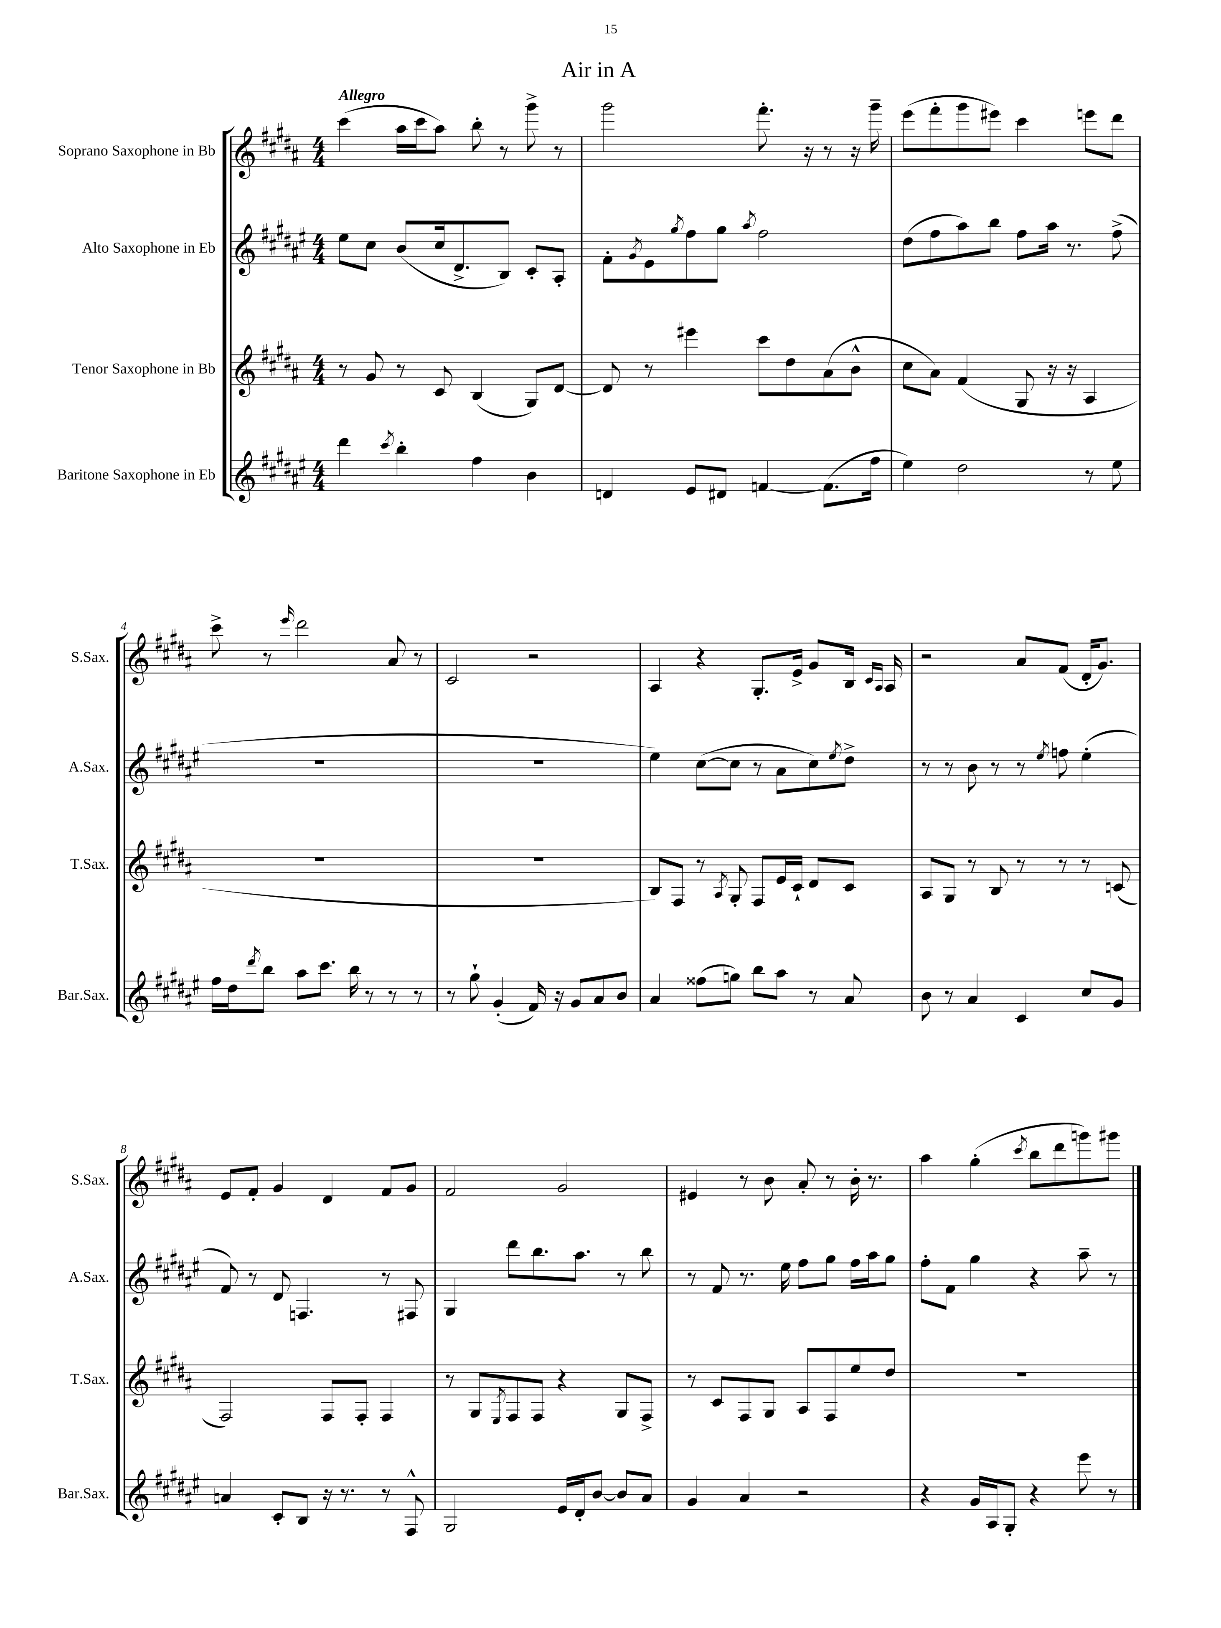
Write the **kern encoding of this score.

**kern	**kern	**kern	**kern
*part4	*part3	*part2	*part1
*staff4	*staff3	*staff2	*staff1
*I"Baritone Saxophone in Eb	*I"Tenor Saxophone in Bb	*I"Alto Saxophone in Eb	*I"Soprano Saxophone in Bb
*I'Bar.Sax.	*I'T.Sax.	*I'A.Sax.	*I'S.Sax.
*clefG2	*clefG2	*clefG2	*clefG2
*k[f#c#g#d#a#e#]	*k[f#c#g#d#a#]	*k[f#c#g#d#a#e#]	*k[f#c#g#d#a#]
*M4/4	*M4/4	*M4/4	*M4/4
=1	=1	=1	=1
!	!	!	!LO:TX:a:B:t=Allegro
4ddd#\	8r	8ee#\L	(4ccc#\
.	8g#/	8cc#\J	.
8qccc#/	.	.	.
4bb'\	8r	(8b/L	16aa#\LL
.	.	.	16ccc#\J
.	8c#/	16cc#/k	8aa#\J)
.	.	8.d#^/	.
4ff#\	(4B/	.	8bb'\
.	.	8B/J)	8r
4b\	8G#/L)	8c#'/L	8ggg#^\
.	[8d#/J	8A#'/J	8r
=2	=2	=2	=2
4dn/	8d#/]	8f#'\L	2ggg#\
.	.	8qg#/	.
.	8r	8e#\	.
.	.	8qgg#/	.
8e#/L	4eee#X\	8ff#\	.
8d#X/J	.	8gg#\J	.
.	.	8qaa#/	.
[4fn/	8ccc#\L	2ff#\	8.fff#'\
.	8dd#\	.	.
.	.	.	16r
(8.f\L]	(8a#\	.	8r
.	8b^^\J	.	16r
16ff#\Jk	.	.	16ggg#~\
=3	=3	=3	=3
4ee#\)	8cc#\L	(8dd#\L	(8eee\L
.	8a#\J)	8ff#\	8fff#'\
2dd#\	(4f#/	8aa#\)	8ggg#\
.	.	8bb\J	8eee#X\J)
.	8G#/	8ff#\L	4ccc#\
.	16r	16aa#\Jk	.
.	16r	8.r	.
8r	4A#/	.	8eeen\L
8ee#\	.	(8ff#^\	8ddd#\J
!!LO:LB:g=z
=4	=4	=4	=4
16ff#\LL	1r	1r	8ccc#^\
16dd#\J	.	.	.
8qddd#/	.	.	.
8bb\J	.	.	8r
.	.	.	16qqeee/
8aa#\L	.	.	2ddd#\
8.ccc#\J	.	.	.
16bb\	.	.	.
8r	.	.	.
8r	.	.	8a#/
8r	.	.	8r
=5	=5	=5	=5
8r	1r	1r	2c#/
8gg#`\	.	.	.
(4g#'/	.	.	.
16f#/)	.	.	2r
16r	.	.	.
8g#/L	.	.	.
8a#/	.	.	.
8b/J	.	.	.
=6	=6	=6	=6
4a#/	8B/L)	4ee#\)	4A#/
.	8F#/J	.	.
(8ff##X\L	8r	([8cc#\L	4r
.	8qA#/	.	.
8ggn\J)	8G#'/	8cc#\J]	.
8bb\L	8F#/L	8r	8.G#'/L
8aa#\J	16e/L	8a#\L	.
.	16c#`/JJ	.	16e^/Jk
8r	8d#/L	8cc#\)	8g#/L
.	.	8qee#/	.
8a#/	8c#/J	8dd#^\J	16B/Jk
.	.	.	16qqc#/LL
.	.	.	16qqA#/JJ
.	.	.	16A#/
=7	=7	=7	=7
8b\	8A#/L	8r	2r
8r	8G#/J	8r	.
4a#/	8r	8b\	.
.	8B/	8r	.
4c#/	8r	8r	8a#/L
.	.	8qee#/	.
.	8r	8ffn\	(8f#/J
8cc#/L	8r	(4ee#'\	16d#'/KL
.	.	.	8.g#/J)
8g#/J	(8cn/	.	.
!!LO:LB:g=z
=8	=8	=8	=8
4an/	2F#/)	8f#/)	8e/L
.	.	8r	8f#'/J
8c#'/L	.	8d#/	4g#/
8B/J	.	4.Fn/	.
16r	8F#/L	.	4d#/
8.r	.	.	.
.	8F#'/J	.	.
8r	4F#/	8r	8f#/L
8F#^^/	.	8F#X/	8g#/J
=9	=9	=9	=9
2G#/	8r	4G#/	2f#/
.	8G#/L	.	.
.	8qE/	.	.
.	8F#/	8ddd#\L	.
.	8F#/J	8.bb\	.
16e#/LL	4r	.	2g#/
16d#'/J	.	8.aa#\J	.
[8b/J	.	.	.
8b/L]	8G#/L	8r	.
8a#/J	8F#^/J	8bb\	.
=10	=10	=10	=10
4g#/	8r	8r	4e#X/
.	8c#/L	8f#/	.
4a#/	8F#/	8.r	8r
.	8G#/J	.	8b\
.	.	16ee#\	.
2r	8A#/L	8ff#\L	8a#'/
.	8F#/	8gg#\J	8r
.	8ee/	16ff#\LL	16b'\
.	.	16aa#\J	8.r
.	8dd#/J	8gg#\J	.
=11	=11	=11	=11
4r	1r	8ff#'\L	4aa#\
.	.	8f#\J	.
16g#/LL	.	4gg#\	(4gg#'\
16A#/J	.	.	.
8G#'/J	.	.	.
.	.	.	8qccc#/
4r	.	4r	8bb\L
.	.	.	8ddd#\
8eee#\	.	8aa#~\	8gggn\)
8r	.	8r	8ggg#X\J
==	==	==	==
*-	*-	*-	*-
